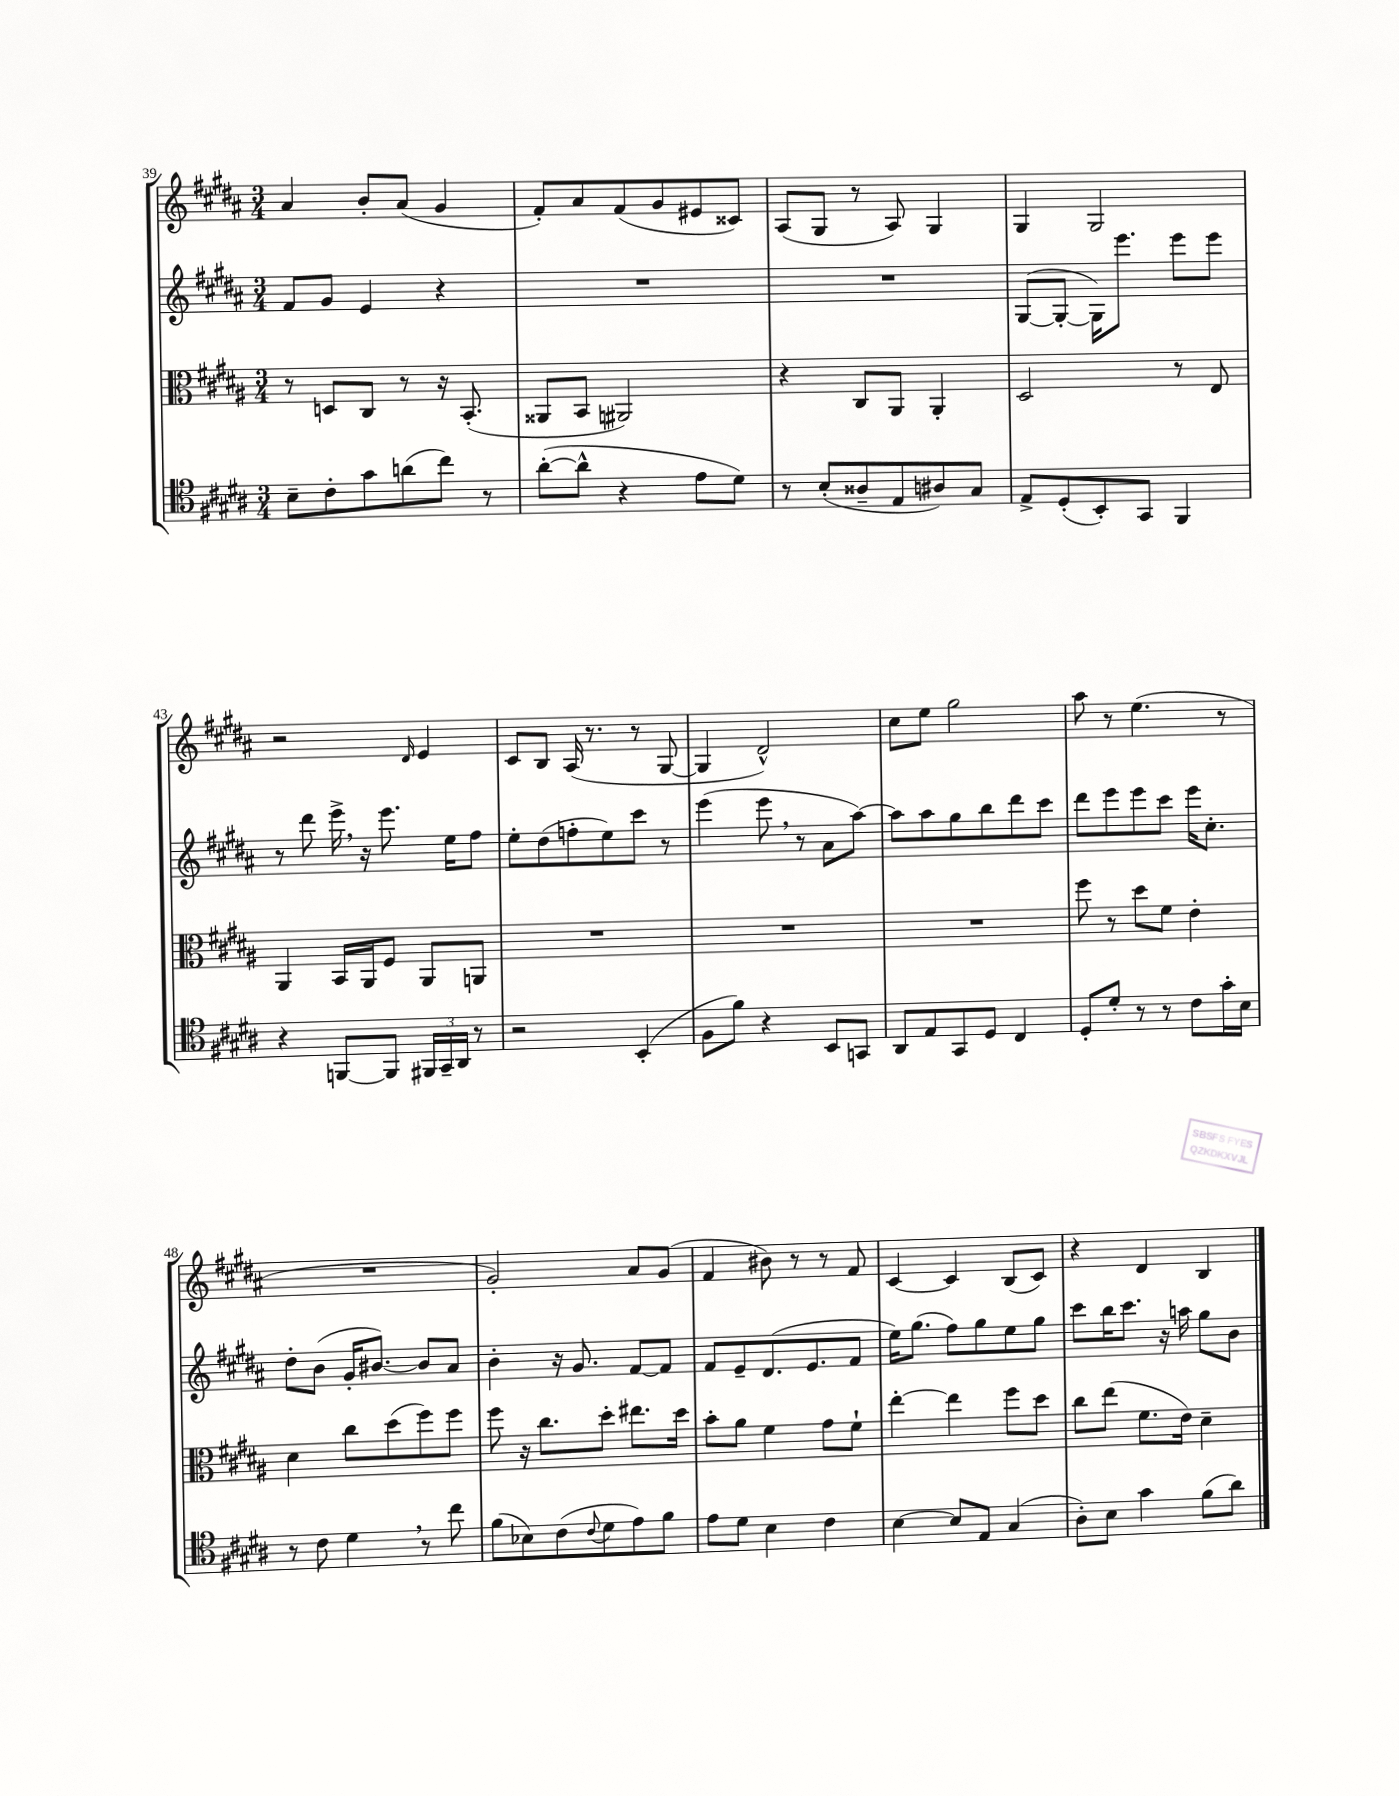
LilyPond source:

<<
\new StaffGroup <<
\new Staff = "s0" {
    \clef treble \key b \major \numericTimeSignature \time 3/4
    ais'4 b'8-. ais'8( gis'4 |
    fis'8-.) ais'8 fis'8( gis'8 eis'8 cisis'8) |
    ais8( gis8 r8 ais8) gis4 |
    gis4 gis2 |
    r2 \grace { dis'16 } e'4 |
    cis'8 b8 ais16( r8. r8 gis8~ |
    gis4 dis'2-^) |
    cis''8 e''8 gis''2 |
    ais''8 r8 e''4.( r8 |
    R2. |
    gis'2-.) ais'8 gis'8( |
    fis'4 bis'8) r8 r8 fis'8 |
    cis'4~ cis'4 b8( cis'8) |
    r4 dis'4 b4 \bar "|." |
}
\new Staff = "s1" {
    \clef treble \key b \major \numericTimeSignature \time 3/4
    fis'8 gis'8 e'4 r4 |
    R2. |
    R2. |
    gis8~( gis8~-. gis16) e'''8. e'''8 e'''8 |
    r8 dis'''8 e'''16-> \breathe r16 e'''8. e''16 fis''8 |
    e''8-. dis''8( f''8-. e''8) cis'''8 r8 |
    e'''4( e'''8 \breathe r8 ais'8 ais''8~) |
    ais''8 ais''8 gis''8 b''8 dis'''8 cis'''8 |
    dis'''8 e'''8 e'''8 cis'''8 e'''16 cis''8.-. |
    dis''8-. b'8( gis'16-. bis'8.~) bis'8 ais'8 |
    b'4-. r16 gis'8. fis'8~ fis'8 |
    fis'8 e'8-- dis'8.( e'8. fis'8 |
    e''16) gis''8.( fis''8) gis''8 e''8 gis''8 |
    cis'''8 b''16 cis'''8. r16 a''16 gis''8 b'8 \bar "|." |
}
\new Staff = "s2" {
    \clef alto \key b \major \numericTimeSignature \time 3/4
    r8 d8 cis8 r8 r16 b,8.-.( |
    aisis,8 b,8 ais,2) |
    r4 cis8 ais,8 ais,4-. |
    dis2 r8 e8 |
    ais,4 b,16 ais,16 fis8 ais,8 a,8 |
    R2. |
    R2. |
    R2. |
    fis''8 r8 dis''8 fis'8 e'4-. |
    dis'4 cis''8 dis''8( fis''8) fis''8 |
    fis''8 r16 cis''8. dis''8-. eis''8. dis''16 |
    b'8-. ais'8 fis'4 gis'8 fis'8-! |
    e''4~-. e''4 fis''8 dis''8 |
    cis''8 e''8( fis'8. e'16) dis'4-- \bar "|." |
}
\new Staff = "s3" {
    \clef tenor \key b \major \numericTimeSignature \time 3/4
    b8-- cis'8-. gis'8 a'8( cis''8) r8 |
    ais'8~-.( ais'8-^ r4 e'8 dis'8) |
    r8 b8-.( aisis8-- e8 ais8) gis8 |
    e8-> dis8-.( b,8-.) gis,8 fis,4 |
    r4 f,8~ f,8 \tuplet 3/2 { fis,16 gis,16-- ais,16 } r8 |
    r2 b,4-.( |
    fis8 fis'8) r4 b,8 g,8 |
    ais,8 e8 gis,8 dis8 cis4 |
    dis8-. dis'8-. r8 r8 cis'8 gis'16-. b16 |
    r8 cis'8 dis'4 \breathe r8 cis''8 |
    fis'8( bes8) cis'8( \appoggiatura { cis'8 } dis'8 e'8) fis'8 |
    e'8 dis'8 b4 cis'4 |
    b4~ b8 e8 gis4( |
    ais8-.) b8 gis'4 fis'8( ais'8) \bar "|." |
}
>>
>>
\layout { \context { \Score currentBarNumber = #39 } }
